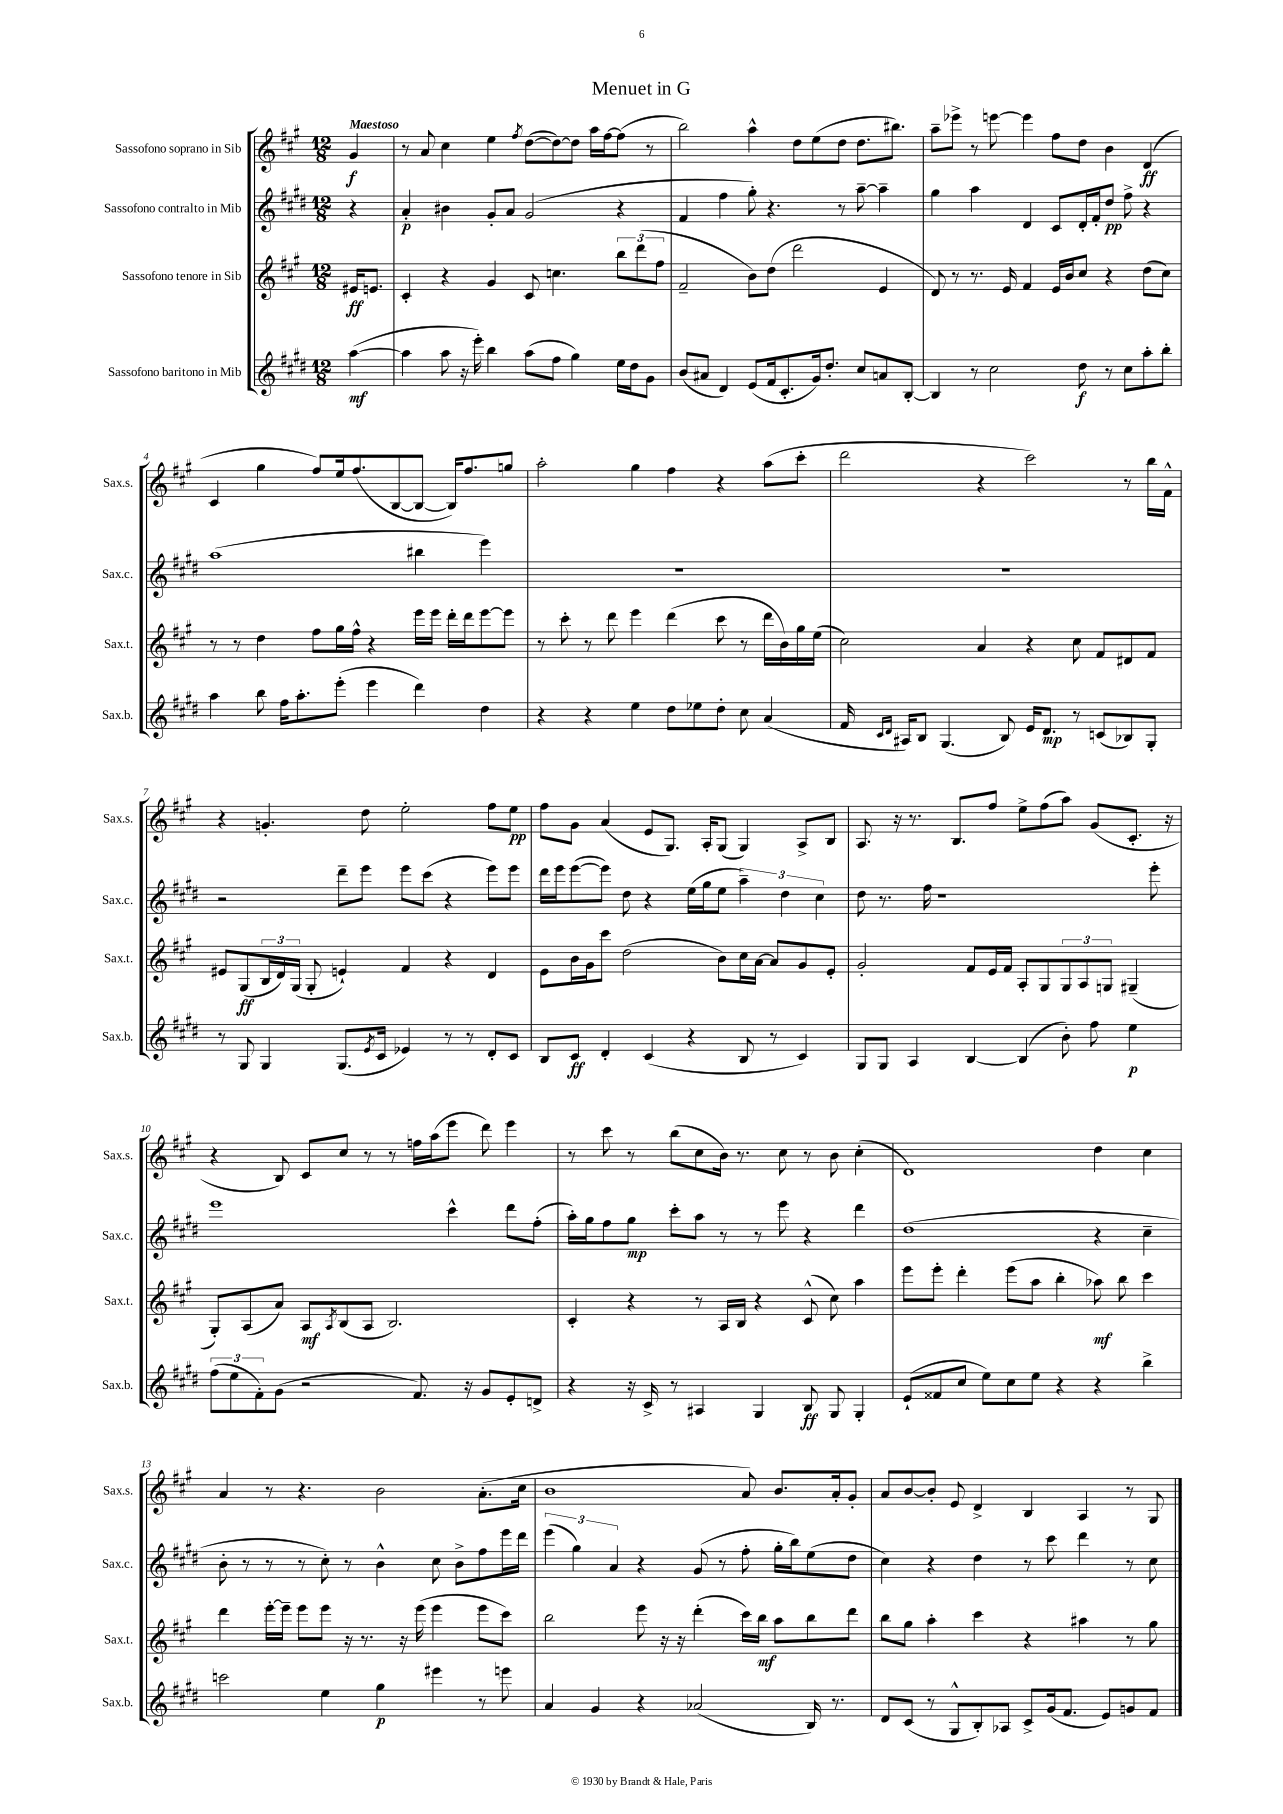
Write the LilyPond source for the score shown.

\header { title = "Menuet in G" }
<<
\new StaffGroup <<
\new Staff = "s0" \with { instrumentName = "Sassofono soprano in Sib" shortInstrumentName = "Sax.s." } {
    \clef treble \key a \major \numericTimeSignature \time 12/8 \partial 4 \tempo "Maestoso"
    gis'4\f |
    r8 a'8 cis''4 e''4 \acciaccatura { fis''8 } d''8~( d''8~) d''8 a''16 fis''16~ fis''8( r8 |
    b''2) a''4-^ d''8 e''8( d''8 d''8. bis''8.) |
    a''8-- ees'''8-> r8 e'''8~ e'''4 fis''8 d''8 b'4 d'4\ff( |
    cis'4 gis''4 fis''8) e''16 fis''8.( b8~ b8~ b16) fis''8. g''8 |
    a''2-. gis''4 fis''4 r4 a''8( cis'''8-. |
    d'''2 r4 cis'''2) r8 b''16 fis'16-^ |
    r4 g'4.-. d''8 e''2-. fis''8 e''8\pp |
    fis''8 gis'8 a'4( e'8 gis8.) a16-. gis8( gis4) a8-> b8 |
    a8. r16 r8. b8. fis''8 e''8-> fis''8( a''8) gis'8( cis'8.-. r16 |
    r4 b8) cis'8 cis''8 r8 r8 f''16 a''16( e'''8 d'''8) e'''4 |
    r8 cis'''8 r8 b''8( cis''8 b'16) r8. cis''8 r8 b'8 cis''4-.( |
    d'1) d''4 cis''4 |
    a'4 r8 r4. b'2 a'8.-.( cis''16 |
    b'1 a'8) b'8. a'16-. gis'8-. |
    a'8 b'8~ b'8-. e'8 d'4-> b4 a4 r8 gis8 \bar "|." |
}
\new Staff = "s1" \with { instrumentName = "Sassofono contralto in Mib" shortInstrumentName = "Sax.c." } {
    \clef treble \key e \major \numericTimeSignature \time 12/8 \partial 4
    r4 |
    a'4-.\p bis'4 gis'8-. a'8 gis'2( r4 |
    fis'4 fis''4 gis''8-.) r4. r8 a''8~-- a''4-- |
    gis''4 a''4 dis'4 cis'8 dis'16-. fis'16-. dis''8\pp fis''8-> r4 |
    a''1( bis''4 e'''4) |
    R1. |
    R1. |
    r2 dis'''8-- e'''8 e'''8 cis'''8( r4 e'''8) e'''8 |
    dis'''16 e'''16 e'''8~( e'''8) dis''8 r4 e''16( gis''16 e''8 \tuplet 3/2 { a''4--) dis''4 cis''4 } |
    dis''8 r8. fis''16 r1 e'''8-. |
    e'''1 cis'''4-^ dis'''8 fis''8-.( |
    a''16-.) gis''16 fis''8 gis''8\mp cis'''8-. a''8 r8 r8 e'''8 r4 dis'''4 |
    dis''1( r4 cis''4-- |
    b'8-. r8 r8 r8 cis''8-.) r8 b'4-^ cis''8 b'8-> fis''8 e'''16 dis'''16 |
    \tuplet 3/2 { e'''4( gis''4) a'4 } r4 gis'8( r8 fis''8-. gis''16-. b''16) e''8( dis''8 |
    cis''4) r4 dis''4 r8 cis'''8 dis'''4 r8 cis''8 \bar "|." |
}
\new Staff = "s2" \with { instrumentName = "Sassofono tenore in Sib" shortInstrumentName = "Sax.t." } {
    \clef treble \key a \major \numericTimeSignature \time 12/8 \partial 4
    eis'16\ff e'8. |
    cis'4-. r4 gis'4 cis'8 c''4. \tuplet 3/2 { b''8 d'''8( fis''8 } |
    fis'2-- b'8) d''8( d'''2 e'4 |
    d'8) r8 r8. e'16 fis'4 e'16 b'16 cis''8 r4 d''8( cis''8) |
    r8 r8 d''4 fis''8 gis''16 fis''16-^ r4 e'''16 e'''16 d'''16-. d'''16 e'''8~ e'''8 |
    r8 cis'''8-. r8 d'''8 e'''4 d'''4( cis'''8 r8 d'''16 b'16) gis''16 e''16( |
    cis''2) a'4 r4 cis''8 fis'8 dis'8 fis'8 |
    eis'8 gis8\ff( \tuplet 3/2 { b16 d'16) gis16( } gis8-. e'4-!) fis'4 r4 d'4 |
    e'8 b'16 gis'16 cis'''8 d''2( b'8) cis''16 a'16~ a'8 gis'8 e'8-. |
    gis'2-. fis'8 e'16 fis'16 a8-. gis8 \tuplet 3/2 { gis8 a8 g8 } gis4--( |
    gis8-.) a8( a'8) a8\mf \acciaccatura { a8 } b8( a8 b2.) |
    cis'4-. r4 r8 a16 b16 r4 cis'8-^( cis''8) a''4 |
    e'''8 e'''8-. d'''4-. e'''8( a''8 b''4-. aes''8\mf) b''8 cis'''4 |
    d'''4 e'''16~-. e'''16-- e'''8 e'''8 r16 r8. r16 e'''16( e'''4 e'''8 cis'''8) |
    b''2 e'''8 r16 r16 d'''4-.( cis'''16) b''16\mf a''8 b''8 d'''8 |
    b''8 gis''8 a''4-. cis'''4 r4 ais''4 r8 gis''8 \bar "|." |
}
\new Staff = "s3" \with { instrumentName = "Sassofono baritono in Mib" shortInstrumentName = "Sax.b." } {
    \clef treble \key e \major \numericTimeSignature \time 12/8 \partial 4
    a''4~\mf( |
    a''4 a''8 r16 e'''16-.) b''4 a''8( fis''8 gis''4) e''16 dis''16 gis'8 |
    b'8( ais'8 dis'4) e'8( fis'16 cis'8.-. gis'16) dis''8.-. cis''8 a'8 b8~-. |
    b4 r8 cis''2 dis''8\f r8 cis''8 a''8-. b''8-. |
    a''4 b''8 fis''16 a''8.-. e'''8-.( e'''4 dis'''4) dis''4 |
    r4 r4 e''4 dis''8 ees''8 dis''8-. cis''8 a'4( |
    fis'16 \grace { cis'16 dis'16 } ais16) b8 gis4.( b8) e'16 dis'8.\mp r8 c'8( bes8) gis8-. |
    r8 gis8 gis4 gis8.( \acciaccatura { e'8 } cis'16 ees'4) r8 r8 dis'8-. cis'8 |
    b8 cis'8\ff dis'4-. cis'4( r4 b8 r8 cis'4) |
    gis8 gis8 a4 b4~ b4( b'8-.) fis''8 e''4\p |
    \tuplet 3/2 { fis''8( e''8 fis'8-.) } gis'8( r2 fis'8.) r16 gis'8 e'8-. d'8-> |
    r4 r16 cis'16-> r8 ais4 gis4 b8\ff gis8 gis4-. |
    e'8-!( fisis'8 cis''8 e''8) cis''8 e''8 r4 r4 b''4-> |
    c'''2 e''4 gis''4\p eis'''4 r8 e'''8 |
    a'4 gis'4 r4 aes'2( b16) r8. |
    dis'8 cis'8( r8 gis8-^ b8-.) aes8 cis'8-> gis'16( fis'8. e'8) g'8 fis'8 \bar "|." |
}
>>
>>
